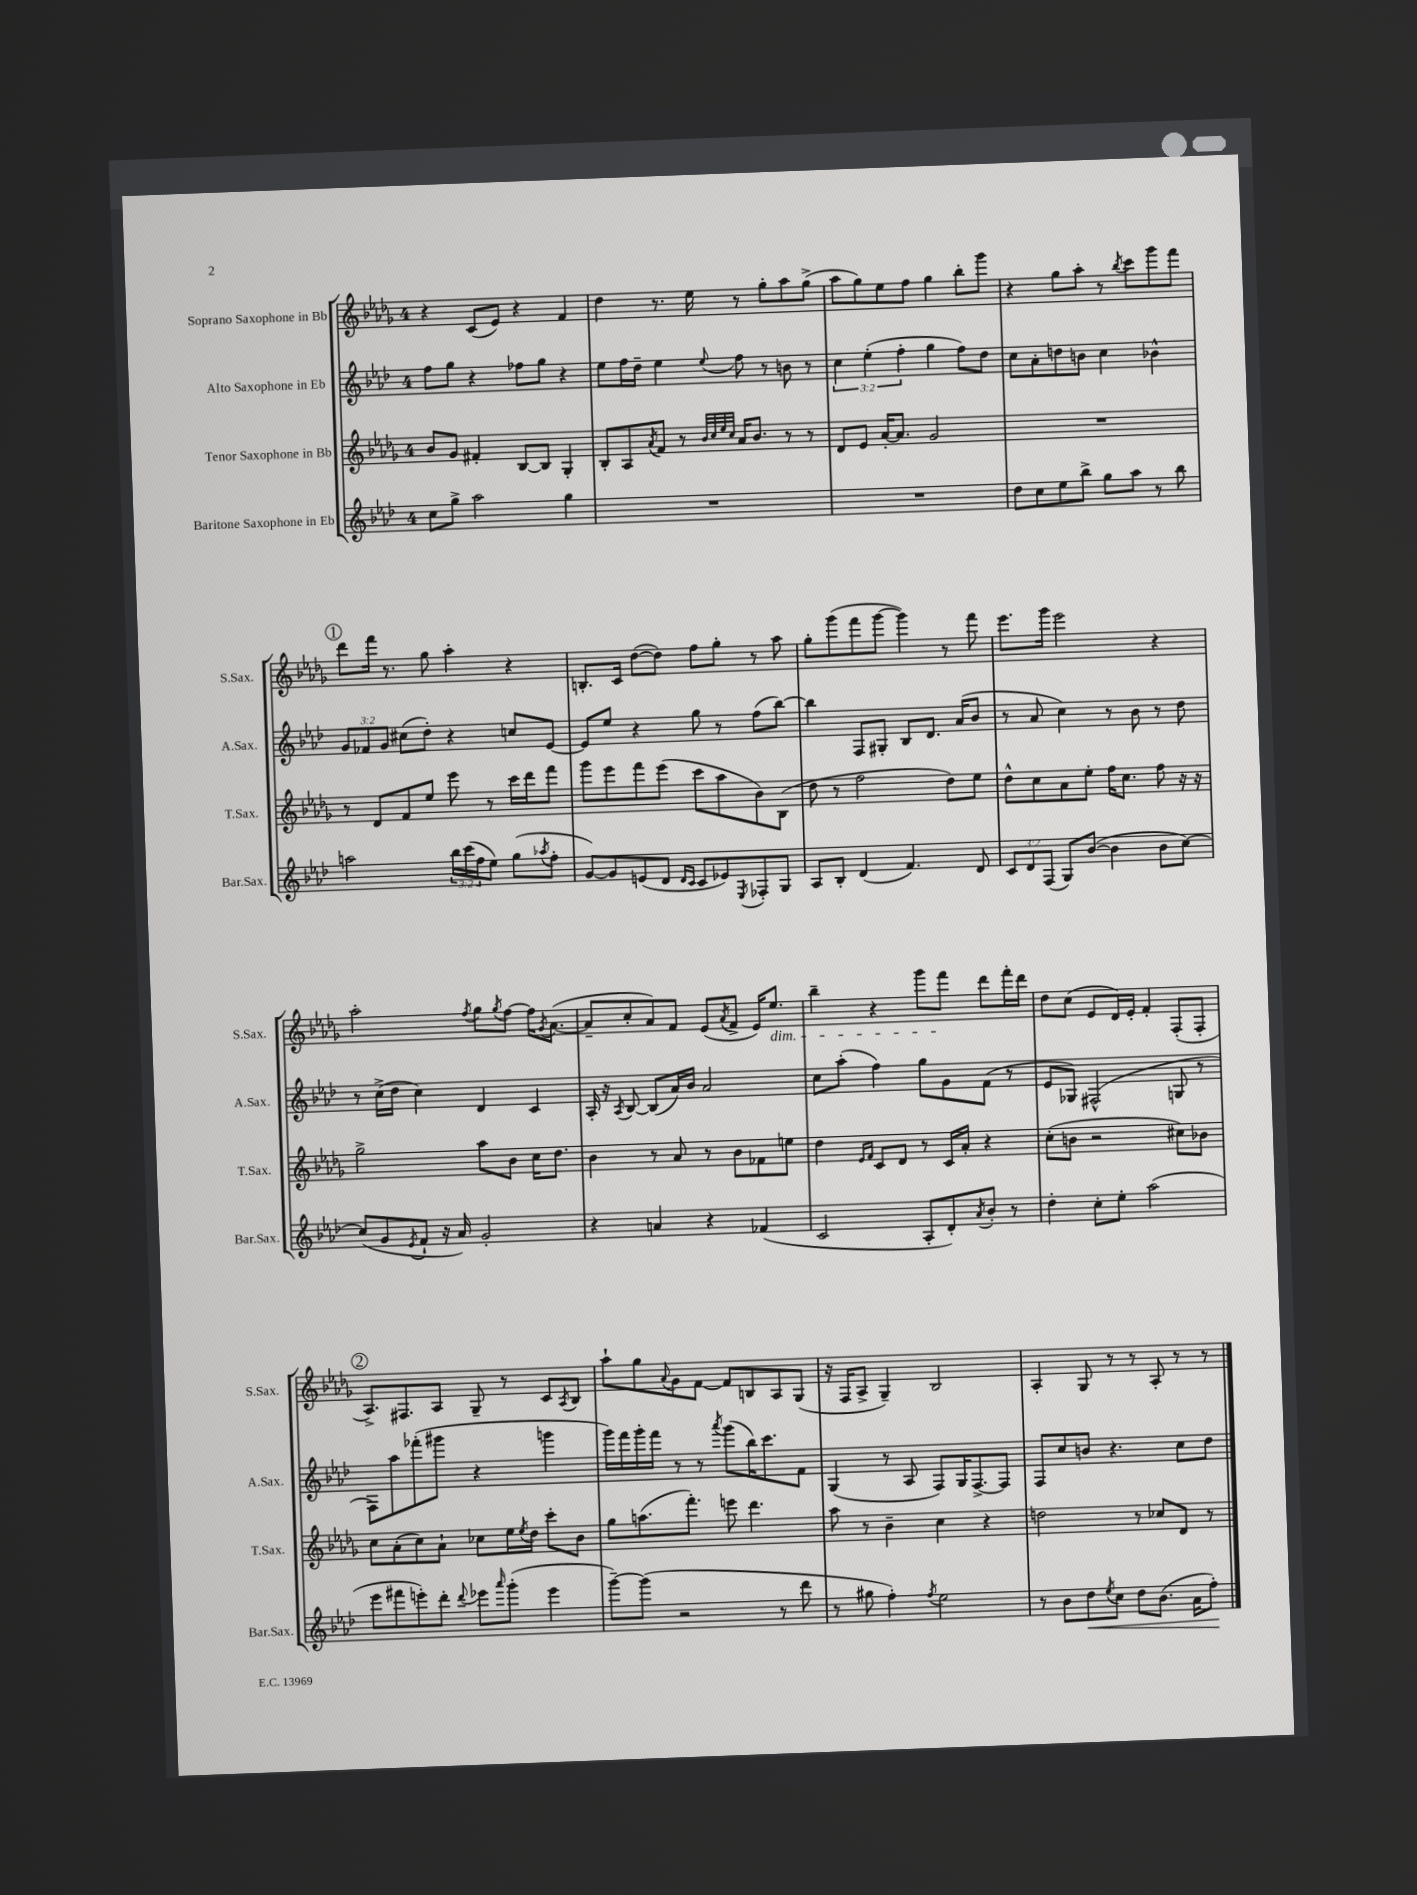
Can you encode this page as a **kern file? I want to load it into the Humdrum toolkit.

**kern	**dynam	**kern	**kern	**kern
*part4	*part4	*part3	*part2	*part1
*staff4	*staff4	*staff3	*staff2	*staff1
*I"Baritone Saxophone in Eb	*	*I"Tenor Saxophone in Bb	*I"Alto Saxophone in Eb	*I"Soprano Saxophone in Bb
*I'Bar.Sax.	*	*I'T.Sax.	*I'A.Sax.	*I'S.Sax.
*clefG2	*	*clefG2	*clefG2	*clefG2
*k[b-e-a-d-]	*	*k[b-e-a-d-g-]	*k[b-e-a-d-]	*k[b-e-a-d-g-]
*M4/4	*	*M4/4	*M4/4	*M4/4
=1	=1	=1	=1	=1
8cc\L	.	8b-/L	8ff\L	4r
8gg^\J	.	8g-/J	8gg\J	.
2aa-\	.	4f#X'/	4r	(8c/L
.	.	.	.	8e-/J)
.	.	[8B-/L	8ff-X\L	4r
.	.	8B-/J]	8gg\J	.
4gg\	.	4G-'/	4r	4f/
=2	=2	=2	=2	=2
1r	.	8B-'/L	8ee-\L	4dd-\
.	.	8A-/	16ff\L	.
.	.	.	16dd-~\JJ	.
.	.	8qa-/	.	.
.	.	8f/J	4ee-\	8.r
.	.	8r	.	.
.	.	.	.	16ee-\
.	.	32qqb-/LLL	.	.
.	.	32qqcc/	.	.
.	.	32qqee-/	.	.
.	.	32qqcc/JJJ	8qqee-/	.
.	.	16a-/KL	8ff\	8r
.	.	8.b-/J	.	.
.	.	.	8r	8gg-'\L
.	.	8r	8bn\	8aa-\
.	.	8r	8r	(8gg-^\J
=3	=3	=3	=3	=3
1r	.	8d-/L	6cc\	8aa-\L
.	.	8e-/J	.	8gg-\)
.	.	.	(6ee-'\	.
.	.	[16a-'/KL	.	8ee-\
.	.	8.a-/J]	.	.
.	.	.	6ff'\	.
.	.	.	.	8ff\J
.	.	2g-/	4gg\	4gg-\
.	.	.	8ff\L)	8bb-'\L
.	.	.	8dd-\J	8ggg-\J
=4	=4	=4	=4	=4
8dd-\L	.	1r	8cc\L	4r
8cc\	.	.	8a-'\	.
8ee-\	.	.	8ddn\	8gg-\L
8bb-^\J	.	.	8bn\J	8aa-'\J
8gg\L	.	.	4cc\	8r
.	.	.	.	8qbb-/
8aa-\J	.	.	.	8ccc\L
8r	.	.	4b-X^^\	8ggg-\
8bb-\	.	.	.	8fff\J
!!LO:LB:g=z
!!LO:REH:place=s1:t=1
=5	=5	=5	=5	=5
2aan\	.	8r	12g/L	8ddd-\L
.	.	.	12f-X/	.
.	.	8d-/L	.	16fff\Jk
.	.	.	12g/J	.
.	.	.	.	8.r
.	.	8f/	(8cc#X\L	.
.	.	8ee-/J	8dd-'\J)	8gg-\
24bb-\LL	.	8eee-\	4r	4aa-'\
(24ccc\	.	.	.	.
24ff\J	.	.	.	.
8ee-\J)	.	8r	.	.
(8gg\L	.	16ccc\LL	8ccn/L	4r
.	.	16ddd-\J	.	.
8qaa-X/	.	.	.	.
8ff'\J	.	8fff\J	[8e-/J	.
=6	=6	=6	=6	=6
[8g/L)	.	8ggg-\L	8e-/L]	8.Bn'/L
8g/]	.	8eee-\	8ee-/J	.
.	.	.	.	16c/Jk
(8en/	.	8fff\	4r	([8dd-\L
8d-/J	.	(8eee-\J	.	8dd-\J])
16qqd-/LL	.	.	.	.
16qqc/JJ	.	.	.	.
8c/L	.	8ccc\L	8gg\	8ff\L
8e-X/)	.	8aa-\	8r	8gg-'\J
8qE-/	.	.	.	.
8F-X'/	.	8b-\)	(8ff\L	8r
8G/J	.	(8B-\J	[8bb-\J)	8aa-\
=7	=7	=7	=7	=7
8A-/L	.	8dd-\	4bb-\]	8gg-'\L
8B-'/J	.	8r	.	(8ggg-\
(4d-/	.	2ff\	8F/L	8fff\
.	.	.	8G#X'/J	[8ggg-\J
4.f/)	.	.	8B-/L	4ggg-\])
.	.	.	8.d-/J	.
.	.	8dd-\L)	.	8r
.	.	.	(16a-/KL	.
8d-/	.	8ee-\J	8b-/J	8fff\
=8	=8	=8	=8	=8
12c/L	.	8dd-^^\L	8r	8.eee-\L
12d-/	.	.	.	.
.	.	8cc\	8a-/	.
(12F/J	.	.	.	.
.	.	.	.	16ggg-\Jk
8G/L)	.	8a-\	4cc\)	2eee-\
([8b-/J	.	8ee-'\J	.	.
4b-\]	.	16ff\KL	8r	.
.	.	8.cc\J	.	.
.	.	.	8b-\	.
8b-\L	.	8ff\	8r	4r
[8cc\J)	.	16r	8dd-\	.
.	.	16r	.	.
!!LO:LB:g=z
=9	=9	=9	=9	=9
(8cc/L]	.	2gg-^\	8r	2aa-'\
8g/	.	.	(16cc^\LL	.
.	.	.	16dd-\JJ	.
8qe-/	.	.	.	.
8f`/J	.	.	4cc\)	.
16r	.	.	.	.
16a-/)	.	.	.	.
.	.	.	.	8qff/
2g'/	.	8aa-\L	4d-/	8gg-\L
.	.	.	.	8qgg-/
.	.	8b-\J	.	[8ff\J
.	.	16cc\KL	4c/	16ff\KL]
.	.	.	.	8qg-/
.	.	8.dd-\J	.	([8.a-\J
=10	=10	=10	=10	=10
4r	.	4b-\	16A-'/	8a-~/L]
.	.	.	16r	.
.	.	.	8qA-/	.
.	.	.	[8B-/	8cc'/
4an/	.	8r	(8B-/L]	8a-/)
.	.	8a-/	16a-/L)	8f/J
.	.	.	16b-/JJ	.
4r	.	8r	2a-/	(8e-/L
.	.	.	.	8qa-/
.	.	8b-\L	.	8f^/J
(4f-X/	.	8f-X\	.	16e-/KL)
!	!	!	!	!LO:TX:b:i:t=dim.
.	.	.	.	8.ee-/J
.	.	8een\J	.	.
=11	=11	=11	=11	=11
2c/	.	4dd-\	8cc\L	4bb-~\
.	.	.	(8aa-'\J	.
.	.	16qqe-/LL	.	.
.	.	16qqf/JJ	.	.
.	.	8c/L	4ff\)	4r
.	.	8d-/J	.	.
8A-'/L	.	8r	8gg\L	8ggg-\L
8d-'/)	.	16c/LL	8g\	8fff\J
.	.	16a-'/JJ	.	.
8qa-/	.	.	.	.
8b-'/J	.	4r	(8f\J	8ddd-\L
8r	.	.	8r	16fff'\L
.	.	.	.	16ddd-\JJ
=12	=12	=12	=12	=12
4dd-'\	.	(8cc'\L	8e-/L	8dd-\L
.	.	8bn\J	8G-X/J)	(8cc\J
8cc'\L	.	2r	(2F#X^^/	8e-/L
8ee-'\J	.	.	.	16d-/L)
.	.	.	.	16e-'/JJ
(2aa-\	.	.	.	4f'/
.	.	8cc#X\L)	8Gn/	(8F'/L
.	.	8b-X\J	8r	8F'/J
!!LO:LB:g=z
!!LO:REH:place=s1:t=2
=13	=13	=13	=13	=13
8eee-\L	.	8cc\L	8F\L)	8.A-^/L)
8fff#X\	.	(8a-'\	8aa-\	.
.	.	.	.	8.F#X/
8eeen'\)	.	8cc\)	(8fff-X'\	.
8ddd-'\J	.	8a-`\J	8ggg#X\J	8A-/J
8qqddd-/	.	.	.	.
8eee-X\L	.	8cc-X\L	4r	8G-~/
16qqaaa-/	.	.	.	.
(8ggg'\J	.	16ee-\L	.	8r
.	.	8qee-/	.	.
.	.	16dd-\JJ	.	.
4eee-\	.	8ccc'\L	4gggn\	8c/L
.	.	.	.	8qA-/
.	.	8b-\J	.	8B-/J
=14	=14	=14	=14	=14
[8ggg~\L)	.	8gg-\L	16ggg\LL)	8aa-`\L
.	.	.	16fff\	.
(8ggg\J]	.	(8.aan\	16ggg'\	8gg-\
.	.	.	16fff\JJ	.
.	.	.	.	8qqa-/
2r	.	.	8r	8g-\
.	.	8.fff'\J)	.	.
.	.	.	8r	[8f\J
.	.	.	8qaaa-/	.
.	.	8eeen\	(8ggg\L	8f/L]
.	.	4.ddd-\	16bb-\K)	8Bn/
.	.	.	8.ccc\	.
8r	.	.	.	8A-/
8ddd-\	.	.	8f\J	(8G-/J
=15	=15	=15	=15	=15
8r	.	8aa-\	(4G/	16r
.	.	.	.	16F/KL
8gg#X\	.	8r	.	8A-^/J
4ff'\)	.	4b-~\	8r	4G-~/)
.	.	.	8A-/	.
8qff/	.	.	.	.
2ee-\	.	4cc\	8F/L)	2B-/
.	.	.	16G/K	.
.	.	.	[8.F^/	.
.	.	4r	.	.
.	.	.	8F/J]	.
=16	=16	=16	=16	=16
8r	.	2ddn\	8F/L	4A-'/
8b-\L	.	.	8cc/	.
!	!LO:HP:b	!	!	!
8dd-\	<	.	8bn/J	8G-/
8qee-/	.	.	.	.
8cc\J	.	.	4.r	8r
8dd-\L	.	8r	.	8r
(8.b-\J	.	8cc-X/L	.	8A-'/
.	.	8d-/J	8cc\L	8r
16a-\KL	.	.	.	.
8ff'\J)	.	8r	8dd-\J	8r
.	[	.	.	.
==	==	==	==	==
*-	*-	*-	*-	*-
